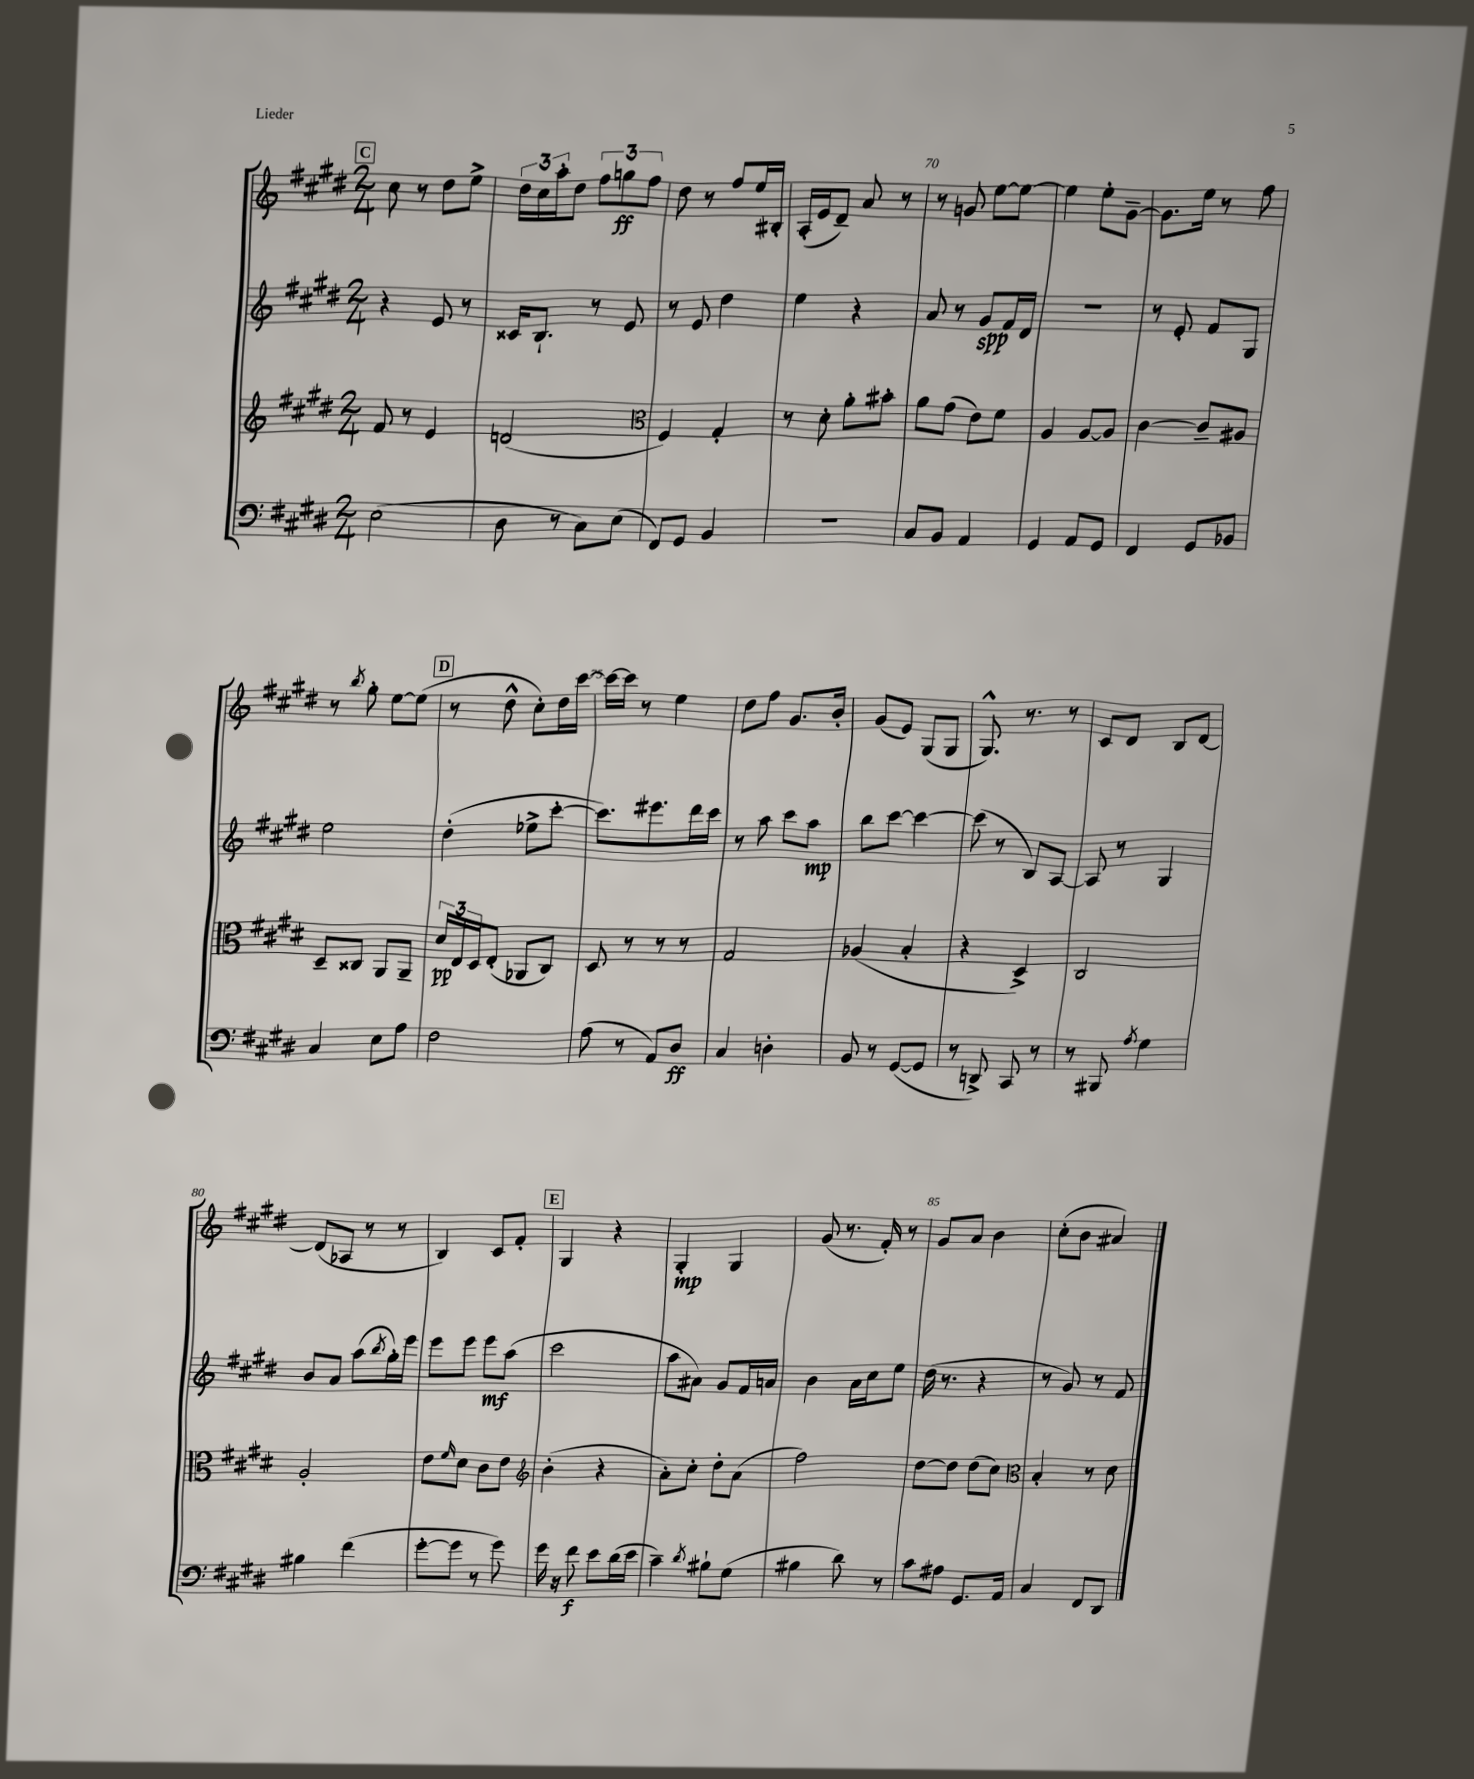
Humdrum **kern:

**kern	**kern	**kern	**kern
*staff4	*staff3	*staff2	*staff1
*clefF4	*clefG2	*clefG2	*clefG2
*k[f#c#g#d#]	*k[f#c#g#d#]	*k[f#c#g#d#]	*k[f#c#g#d#]
*M2/4	*M2/4	*M2/4	*M2/4
(2E	8f#	4r	8cc#
.	8r	.	8r
.	4e	8e	8dd#
.	.	8r	8ee^
=	=	=	=
8D#	(2d	16c##	24dd#
.	.	.	24cc#
.	.	8.B`	.
.	.	.	24aa'
8r	.	.	8dd#
8C#)	.	8r	12ff#
.	.	.	12gg
(8E	.	8e	.
.	.	.	12ff#
=	=	=	=
*	*clefC3	*	*
8FF#)	4F#)	8r	8dd#
8GG#	.	8e	8r
4BB	4G#'	4dd#	8ff#
.	.	.	16ee
.	.	.	16B#'
=	=	=	=
2r	8r	4ee	(16A'
.	.	.	16e
.	8d#'	.	8d#~)
.	8a'	4r	8a
.	8b#'	.	8r
=	=	=	=
8C#	8a	8a	8r
8BB	(8g#	8r	8g
4AA	8e)	8g#	[8ee
.	8f#	16f#	8ee_
.	.	16d#	.
=	=	=	=
4GG#	4A	2r	4ee]
8AA	[8A	.	8ee'
8GG#	8A]	.	[8g#~
=	=	=	=
4FF#	[4c#	8r	8.g#]
.	.	8e'	.
.	.	.	16ee
8GG#	8c#~]	8f#	8r
8BB-	8A#	8G#	8ff#
=	=	=	=
4C#	8D#~	2ee	8r
.	.	.	8qbb
.	8C##	.	8gg#'
8E	8AA	.	[8ee
8A	8AA~	.	(8ee]
=	=	=	=
2F#	24d#	(4dd#'	8r
.	24E	.	.
.	24D#	.	.
.	(8E'	.	8dd#^^
.	8AA-	8ee-^	8cc#')
.	8C#)	[8ccc#'	16dd#
.	.	.	[16ccc#
=	=	=	=
(8A	8D#	8.ccc#])	16ccc#_
.	.	.	16ccc#]
8r	8r	.	8r
.	.	8.eee#	.
8AA)	8r	.	4ee
8D#	8r	16ddd#	.
.	.	16ccc#	.
=	=	=	=
4C#	2G#	8r	8dd#
.	.	8aa	8ff#
4D'	.	8ccc#	8.g#
.	.	8aa	.
.	.	.	16b'
=	=	=	=
8BB	(4A-	8bb	(8g#
8r	.	[8ccc#	8e)
([8GG#	4B'	4ccc#_	(8G#
8GG#]	.	.	8G#
=	=	=	=
8r	4r	(8ccc#]	8.G#^^)
8DD^)	.	8r	.
.	.	.	8.r
8CC#	4D#^)	8B)	.
8r	.	[8A	8r
=	=	=	=
8r	2C#	8A]	8c#
8BBB#	.	8r	8d#
8qA	.	.	.
4G#	.	4G#	8B
.	.	.	[8d#
=	=	=	=
4B#	2A'	8b	(8d#]
.	.	8a	8A-
(4f#	.	(8aa	8r
.	.	8qbb	.
.	.	16gg#')	8r
.	.	16eee	.
=	=	=	=
[8g#'	8e	8eee	4B)
.	16qqf#	.	.
8g#]	8d#	8eee	.
8r	8c#	8eee	8c#
8g#)	8e	(8aa	8f#'
=	=	=	=
*	*clefG2	*	*
16g#	(4b'	2ccc#	4G#
16r	.	.	.
8f#	.	.	.
8e	4r	.	4r
(16d#	.	.	.
16e	.	.	.
=	=	=	=
4c#~)	8a')	8aa	4G#'
.	8cc#'	8a#)	.
8qd#	.	.	.
8B#`	8dd#'	8g#	4G#
(8G#	(8a	16f#	.
.	.	16a	.
=	=	=	=
4B#	2ff#)	4b	(8g#
.	.	.	8.r
8d#)	.	16a	.
.	.	16cc#	16f#')
8r	.	8ee	8r
=	=	=	=
8c#	[8dd#	(16dd#	8g#
.	.	8.r	.
8A#	8dd#]	.	8a
8.GG#	(8dd#	4r	4b
.	8cc#)	.	.
16AA	.	.	.
=	=	=	=
*	*clefC3	*	*
4C#	4B'	8r	(8cc#'
.	.	8g#)	8b
8FF#	8r	8r	4a#)
8DD#	8d#	8f#	.
==	==	==	==
*-	*-	*-	*-
